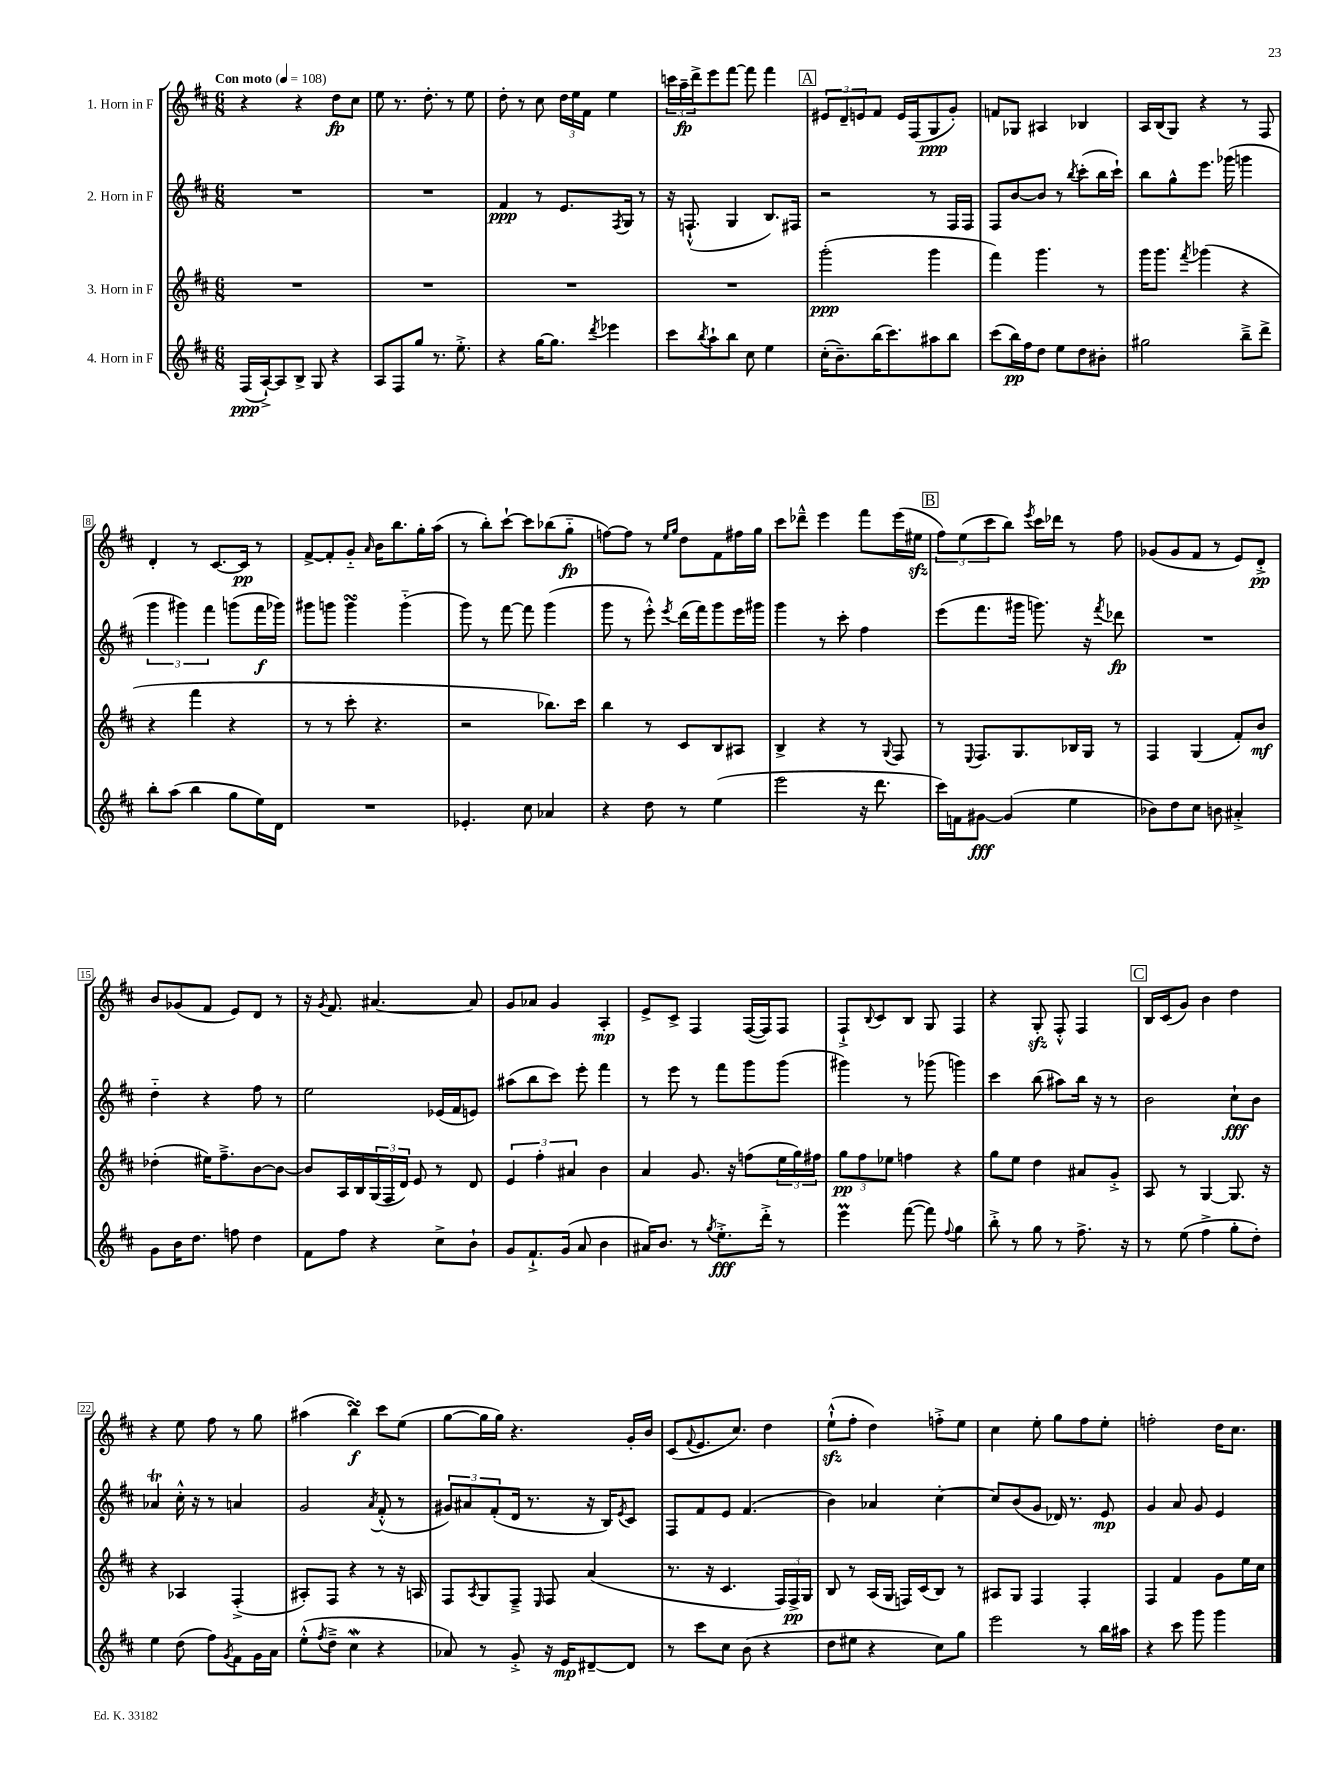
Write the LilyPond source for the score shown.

<<
\new StaffGroup <<
\new Staff = "s0" \with { instrumentName = "1. Horn in F" } {
    \clef treble \key d \major \numericTimeSignature \time 6/8 \tempo "Con moto" 4 = 108
    r4 r4 d''8\fp cis''8 |
    e''8 r8. d''8.-. r8 e''8 |
    d''8-. r8 cis''8 \tuplet 3/2 { d''16 e''16 fis'16 } e''4 |
    \tuplet 3/2 { c'''16 a''16--\fp d'''16-> } e'''8 fis'''8~ fis'''8 fis'''4 |
    \mark \markup { \box "A" } \tuplet 3/2 { eis'8 d'8-- e'8 } fis'8 e'16 fis16( g8\ppp g'8-.) |
    f'8 ges8 ais4 bes4 |
    a16 b16( g8) r4 r8 fis8 |
    d'4-. r8 cis'8.~ cis'16\pp r8 |
    fis'8~-> fis'8-. g'8-_ \grace { a'16 } b'16 b''8. g''16-. a''16( |
    r8 b''8-.) cis'''8~-! cis'''8 bes''8( g''8-_\fp |
    f''8~) f''8 r8 \grace { e''16 g''16 } d''8 fis'8 fis''16 g''16 |
    cis'''8 des'''8---^ e'''4 fis'''8 e'''16( eis''16\sfz |
    \mark \markup { \box "B" } \tuplet 3/2 { fis''8) e''8( cis'''8 } b''8) \acciaccatura { e'''8 } cis'''16 des'''16 r8 fis''8 |
    ges'8( ges'8 fis'8 r8 e'8) d'8-.->\pp |
    b'8 ges'8( fis'8 e'8) d'8 r8 |
    r16 \acciaccatura { g'8 } fis'8. ais'4.~ ais'8 |
    g'8 aes'8 g'4 a4-.\mp |
    e'8-> cis'8-> fis4 fis16~( fis16) fis8 |
    fis8-!-> \appoggiatura { b8 } cis'8 b8 g8 fis4 |
    r4 g8-.\sfz fis8-.-^ fis4 |
    \mark \markup { \box "C" } b16 cis'16( g'8) b'4 d''4 |
    r4 e''8 fis''8 r8 g''8 |
    ais''4( b''4\turn\f) cis'''8 e''8( |
    g''8~ g''16 g''16) r4. g'16-. b'16 |
    cis'8( \appoggiatura { fis'8 } e'8. cis''8.) d''4 |
    e''8-!-^\sfz( fis''8-. d''4) f''8-.-> e''8 |
    cis''4 e''8-. g''8 fis''8 e''8-. |
    f''2-. d''16 cis''8. \bar "|." |
}
\new Staff = "s1" \with { instrumentName = "2. Horn in F" } {
    \clef treble \key d \major \numericTimeSignature \time 6/8
    R2. |
    R2. |
    fis'4\ppp r8 e'8. \acciaccatura { fis8 } g16 r8 |
    r16 f8.-!-^( g4 b8.) fis16 |
    \mark \markup { \box "A" } r2 r8 fis16 fis16 |
    fis8 b'8~ b'8 r8 \acciaccatura { b''8 } cis'''8-.( b''16 cis'''16-!) |
    b''8 g''8-^ e'''8. ges'''16( g'''4 |
    \tuplet 3/2 { g'''4 gis'''4) fis'''4 } g'''8( fis'''16\f ges'''16) |
    gis'''8 g'''8 g'''4\turn g'''4-_( |
    g'''8) r8 fis'''8~ fis'''8 g'''4( |
    g'''8 r8 e'''8-.-^) \acciaccatura { e'''8 } d'''16( fis'''16) g'''8 e'''16 gis'''16 |
    g'''4 r8 cis'''8-. fis''4 |
    \mark \markup { \box "B" } e'''8( fis'''8. gis'''16 g'''8.) r16 \acciaccatura { fis'''8 } des'''8\fp |
    R2. |
    d''4-_ r4 fis''8 r8 |
    e''2 ees'16( fis'16 e'8) |
    ais''8( b''8 cis'''8) e'''8-. fis'''4 |
    r8 e'''8 r8 fis'''8 g'''8 g'''8( |
    gis'''4) r8 ges'''8( g'''4) |
    cis'''4 b''8( ais''8) b''16 r16 r8 |
    \mark \markup { \box "C" } b'2 cis''8-!\fff b'8 |
    aes'4\trill cis''16-.-^ r16 r8 a'4 |
    g'2 \acciaccatura { a'8 } fis'8-.-^( r8 |
    \tuplet 3/2 { gis'8) ais'8 fis'8-.( } d'16 r8. r16 b16) \acciaccatura { e'8 } cis'8 |
    fis8 fis'8 e'8 fis'4.( |
    b'4) aes'4 cis''4~-. |
    cis''8 b'8( g'8 des'16) r8. e'8\mp |
    g'4 a'8 g'8 e'4 \bar "|." |
}
\new Staff = "s2" \with { instrumentName = "3. Horn in F" } {
    \clef treble \key d \major \numericTimeSignature \time 6/8
    R2. |
    R2. |
    R2. |
    R2. |
    \mark \markup { \box "A" } g'''2-.\ppp( g'''4 |
    fis'''4) g'''4. r8 |
    g'''16 g'''8. \acciaccatura { fis'''8 } ges'''4( r4 |
    r4 fis'''4 r4 |
    r8 r8 cis'''8-. r4. |
    r2 bes''8.) cis'''16 |
    b''4 r8 cis'8 b8 ais8 |
    b4-> r4 r8 \appoggiatura { g8 } fis8 |
    \mark \markup { \box "B" } r8 \appoggiatura { e8 } fis8. g8. bes16 g16 r8 |
    fis4 g4( fis'8-.) b'8\mf |
    des''4-.( eis''16) fis''8.---> b'8~ b'8~ |
    b'8 a16 b16 \tuplet 3/2 { g16( fis16 d'16) } e'8 r8 d'8 |
    \tuplet 3/2 { e'4 fis''4-. ais'4 } b'4 |
    a'4 g'8. r16 f''8( \tuplet 3/2 { e''16 g''16) fis''16 } |
    \tuplet 3/2 { g''8\pp fis''8 ees''8 } f''4 r4 |
    g''8 e''8 d''4 ais'8 g'8-.-> |
    \mark \markup { \box "C" } a8 r8 g4~ g8. r16 |
    r4 aes4 fis4-.->( |
    ais8-.) fis8 r4 r8 r16 a16 |
    fis8 \acciaccatura { a8 } g8 fis8---> \grace { e16 } fis8 a'4( |
    r8. r16 cis'4. \tuplet 3/2 { fis16) fis16->\pp g16 } |
    b8 r8 a16( g16 f16) cis'16( b8) r8 |
    ais8 g8 fis4 fis4-. |
    fis4 fis'4 g'8 e''16 cis''16 \bar "|." |
}
\new Staff = "s3" \with { instrumentName = "4. Horn in F" } {
    \clef treble \key d \major \numericTimeSignature \time 6/8
    fis16\ppp( a16~-!->) a8 b8-> g8 r4 |
    a8 fis8 g''8 r8. e''8.-.-> |
    r4 g''16~ g''8. \acciaccatura { d'''8 } ees'''4 |
    cis'''8 \acciaccatura { b''8 } a''8-! b''8 cis''8 e''4 |
    \mark \markup { \box "A" } cis''16-.( b'8.--) b''16( cis'''8.) ais''8 b''8 |
    cis'''8( b''16\pp) fis''16 d''8 e''8 d''8 bis'8-. |
    gis''2 b''8---> d'''8-> |
    b''8-. a''8( b''4 g''8 e''16) d'16 |
    R2. |
    ees'4.-. cis''8 aes'4 |
    r4 d''8 r8 e''4( |
    e'''2 r16 d'''8. |
    \mark \markup { \box "B" } cis'''16) f'16 gis'8~\fff gis'4( e''4 |
    bes'8) d''8 cis''8 b'8 ais'4-.-> |
    g'8 b'16 d''8. f''8 d''4 |
    fis'8 fis''8 r4 cis''8-> b'8-! |
    g'8 fis'8.-!-> g'16( a'8 b'4 |
    ais'16) b'8. r8 \acciaccatura { g''8 } e''8.-.->\fff d'''16-.-> r8 |
    e'''4\prall fis'''8~( fis'''8) \appoggiatura { fis''8 } g''4 |
    b''8-.-> r8 g''8 r8 fis''8.-> r16 |
    \mark \markup { \box "C" } r8 e''8( fis''4-> g''8-. d''8-.) |
    e''4 d''8( fis''8) \acciaccatura { g'8 } fis'8 g'16 a'16 |
    e''8-.-^( \acciaccatura { fis''8 } d''8---> cis''4\mordent r4 |
    aes'8) r8 g'8-.-> r16 e'16\mp dis'8~-- dis'8 |
    r8 cis'''8 cis''8 b'8( r4 |
    d''8 eis''8 r4 cis''8) g''8 |
    e'''2 r8 b''16 ais''16 |
    r4 cis'''8 g'''8 g'''4 \bar "|." |
}
>>
>>
\layout { \context { \Score \override BarNumber.stencil = #(make-stencil-boxer 0.1 0.3 ly:text-interface::print) } }
